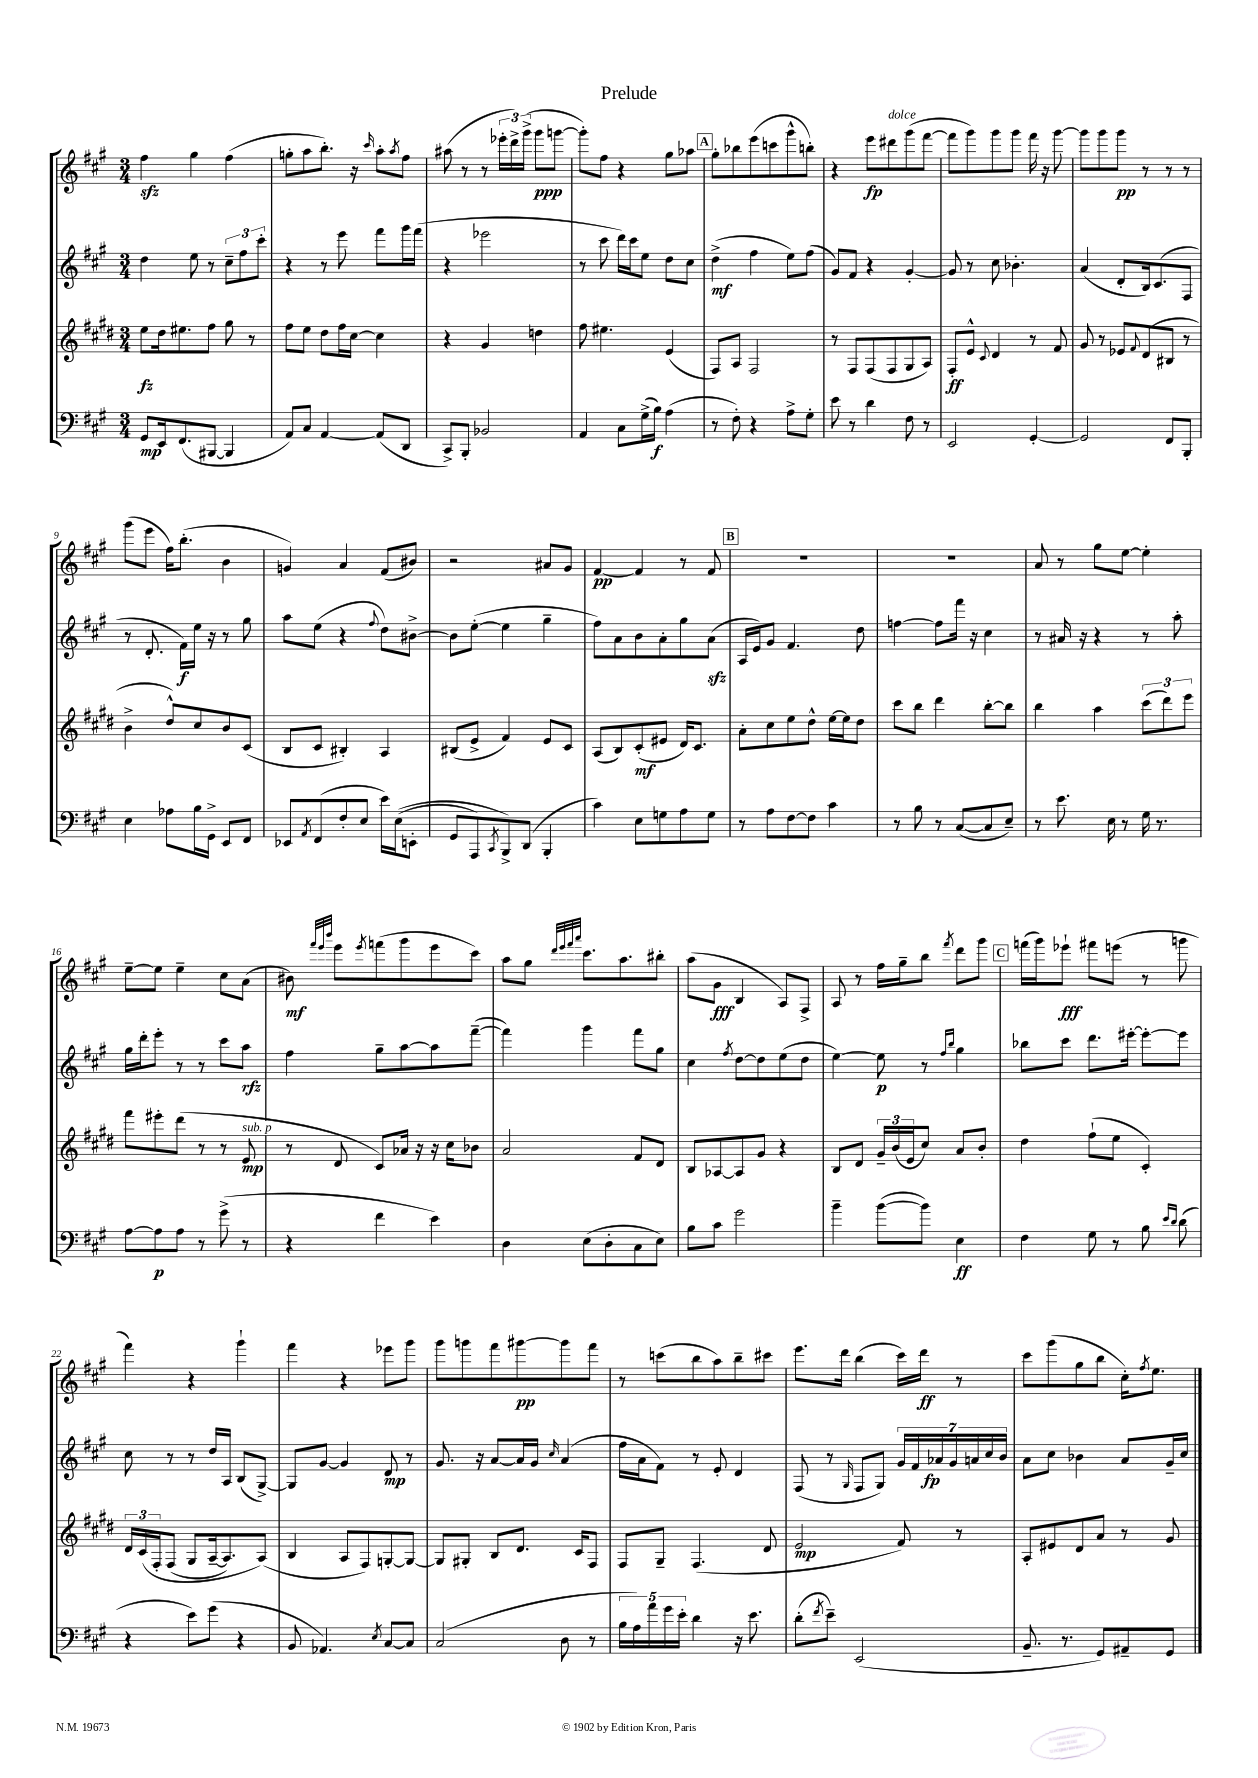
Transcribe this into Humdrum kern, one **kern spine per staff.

**kern	**kern	**kern	**kern
*staff4	*staff3	*staff2	*staff1
*clefF4	*clefG2	*clefG2	*clefG2
*k[f#c#g#]	*k[f#c#g#d#]	*k[f#c#g#]	*k[f#c#g#]
*M3/4	*M3/4	*M3/4	*M3/4
8GG#	8ee	4dd	4ff#
16EE	16dd#	.	.
(8.FF#	8.ee#	.	.
.	.	8ee	4gg#
[8BBB#	8ff#	8r	.
4BBB#]	8gg#	12cc#~	(4ff#
.	.	12ff#	.
.	8r	.	.
.	.	12ccc#'	.
=	=	=	=
8AA)	8ff#	4r	8gg'
8C#	8ee	.	8aa
[4AA	8dd#	8r	8.bb')
.	16ff#	8eee	.
.	[16cc#	.	16r
.	.	.	16qqccc#
(8AA]	4cc#]	8fff#	8aa'
.	.	.	8qaa
8DD	.	16ggg#	8ff#
.	.	(16fff#	.
=	=	=	=
8CC#^)	4r	4r	(8aa#
8BBB'	.	.	8r
2BB-	4g#	2eee-	8r
.	.	.	24eee-'
.	.	.	24ddd^)
.	.	.	(24ggg#^
.	4dd	.	8ggg#
.	.	.	[8ggg
=	=	=	=
4AA	8ff#	8r	8ggg'])
.	4.ee#	8ccc#	8ff#
8C#	.	16ddd)	4r
.	.	16ccc#	.
(16G#^	.	8ee	.
16B)	.	.	.
(4A	(4e	8dd	8gg#
.	.	8cc#	8aa-
=	=	=	=
8r	8F#)	(4dd^	8gg#'
8F#')	8A	.	8bb-
4r	2F#	4ff#	(8eee
.	.	.	8ccc
8A^	.	8ee)	8ggg#^^
8G#'	.	(8ff#	8bb')
=	=	=	=
8e	8r	8g#)	4r
8r	8F#	8f#	.
4d	(8F#	4r	8eee
.	8F#	.	8ddd#
8F#	8G#	[4g#'	(8ggg#
8r	8A)	.	[8fff#
=	=	=	=
2EE	8F#'	8g#]	8fff#]
.	8e^^	8r	8ggg#)
.	8qqc#	.	.
.	4d#	8cc#	8ggg#
.	.	4.b-'	8ggg#
[4GG#'	8r	.	16fff#
.	.	.	16r
.	8f#	.	[8ggg#
=	=	=	=
2GG#]	8g#	(4a	8ggg#]
.	8r	.	8ggg#
.	8e-	8d'	8ggg#
.	8qqf#	.	.
.	(8d#	16B)	8r
.	.	(8.c#	.
8FF#	8B#	.	8r
8BBB'	8r	8F#	8r
=	=	=	=
4E	4b^	8r	(8ggg#
.	.	8.d'	8eee
8A-	8dd#^^)	.	16ff#)
.	.	16f#)	(8.bb'
16B	8cc#	16ee	.
16GG#^	.	16r	.
8EE	8b	8r	4b
8FF#	(8c#	8gg#	.
=	=	=	=
8EE-	8B	8aa	4g)
8qAA	.	.	.
(8FF#	8c#	(8ee	.
8F#'	4B#')	4r	4a
8E	.	.	.
.	.	8qqff#	.
16e)	4A	8dd)	(8f#
&((16E	.	.	.
8EE'	.	[8b#^	8b#)
=	=	=	=
8GG#	(8B#	8b#]	2r
8AAA)	8e^	([8ee'	.
8qCC#	.	.	.
8BBB^&)	4f#)	4ee]	.
(8DD	.	.	.
4BBB'	8e	4gg#~	8a#
.	8c#	.	8g#
=	=	=	=
4c#)	(8A	8ff#)	[4f#
.	8B)	8a	.
8E	(8c#'	8b	4f#]
8G	8e#	8a'	.
8A	16d#)	8gg#	8r
.	8.c#	.	.
8G	.	(8a	8f#
=	=	=	=
8r	8a'	16A	2.r
.	.	16e)	.
8A	8cc#	8g#	.
[8F#	8ee	4.f#	.
8F#]	8dd#^^	.	.
4c#	[16ee	.	.
.	16ee]	.	.
.	8dd#	8dd	.
=	=	=	=
8r	8ccc#	[4ff	2.r
8B	8bb	.	.
8r	4ddd#	8ff]	.
([8C#	.	16fff#	.
.	.	16r	.
8C#]	[8bb'	4cc#	.
8E~)	8bb]	.	.
=	=	=	=
8r	4bb	8r	8a
8.e	.	16a#	8r
.	.	16r	.
.	4aa	4r	8gg#
16E	.	.	.
8r	.	.	[8ee
16G#	(12ccc#	8r	4ee']
8.r	.	.	.
.	12ddd#)	.	.
.	.	8aa'	.
.	12eee	.	.
=	=	=	=
[8A	8fff#	16gg#	[8ee~
.	.	16ddd'	.
8A]	8eee#'	8eee'	8ee]
8A	(8ddd#	8r	4ee~
8r	8r	8r	.
(8g#^	8r	8ccc#	8cc#
8r	8e	8aa	(8a
=	=	=	=
4r	8r	4ff#	8b#)
.	.	.	32qqfff#
.	.	.	32qqeee
.	.	.	32qqbbb
.	8d#	.	8eee
.	.	.	8qeee
4f#	8c#)	8gg#~	(8fff
.	16a-	[8aa	8ggg#
.	16r	.	.
4e)	16r	8aa]	8eee
.	16cc#	.	.
.	8b-	([8fff#~	8ccc#)
=	=	=	=
4D	2a	4fff#])	8aa
.	.	.	8gg#
.	.	.	32qqddd
.	.	.	32qqeee
.	.	.	32qqfff#
.	.	.	32qqaaa
(8E	.	4ggg#	8.ccc#
8D'	.	.	.
.	.	.	8.aa
8C#	8f#	8fff#	.
8E)	8d#	8gg#	8bb#'
=	=	=	=
8B	8B	4cc#	(8aa
8c#	[8A-	.	8g#
.	.	8qff#	.
2g#	8A-]	[8dd	4B
.	8g#	8dd]	.
.	4r	(8ee	8A)
.	.	8dd	8F#^
=	=	=	=
4b~	8B	[4ee)	8A
.	8d#	.	8r
([8b	24g#~	8ee]	16ff#
.	(24b	.	.
.	.	.	16gg#~
.	24e	.	.
8b])	8cc#)	8r	8bb
.	.	16qqff#	.
.	.	16qqbb	8qfff#
4E	8a	4gg#	8ddd
.	8b'	.	8ggg#
=	=	=	=
4F#	4dd#	8bb-	(16fff
.	.	.	16ggg#)
.	.	8ccc#	8eee-`
8G#	(8ff#`	8.ddd	8fff#
8r	8ee	.	(8eee
.	.	[16eee#'	.
8B	4c#')	8eee#'_	8r
16qqe	.	.	.
16qqd	.	.	.
(8d	.	8eee#]	8ggg
=	=	=	=
4r	24d#	8cc#	4fff#)
.	&(24c#	.	.
.	24F#'	.	.
.	(8F#	8r	.
8e)	8G#	8r	4r
(8g#	[16A~	16dd	.
.	8.A])	16A	.
4r	.	(8B	4ggg#`
.	(8A&)	[8G#^)	.
=	=	=	=
8BB	4B	8G#]	4fff#
4.AA-)	.	[8g#	.
.	8A	4g#]	4r
.	8F#)	.	.
8qE	.	.	.
[8C#	[8G'	8d	8eee-
8C#]	8G_	8r	8ggg#
=	=	=	=
(2C#	8G]	8.g#	8ggg#
.	8G#'	.	8ggg
.	.	16r	.
.	8B	[8a	8fff#
.	8.d#	16a]	[8ggg#
.	.	16g#	.
.	.	16qqcc#	.
8D	.	(4a	8ggg#]
.	16c#	.	.
8r	8F#	.	8fff#
=	=	=	=
20B	8F#	16ff#	8r
20A)	.	.	.
.	.	16a	.
20a	.	.	.
.	8G#~	8f#)	(8ccc
20g#	.	.	.
20e'	.	.	.
4d	(4.F#	8r	8bb
.	.	8e'	8aa)
16r	.	4d	8bb~
8.e	.	.	.
.	8d#	.	8ccc#
=	=	=	=
(8d'	2e	(8F#	8.eee
8qf#	.	.	.
8e~)	.	8r	.
.	.	.	16ddd
.	.	16qqG#	.
(2EE	.	8F#	(4bb
.	.	8G#)	.
.	8f#)	28g#	16ccc#)
.	.	28f#	.
.	.	.	16ddd
.	.	28a-	.
.	.	28g#	.
.	8r	.	8r
.	.	28a	.
.	.	28cc#	.
.	.	28b	.
=	=	=	=
8.BB~	8A'	8a	8ccc#
.	8e#	8cc#	(8ggg#
8.r	.	.	.
.	8d#	4b-	8gg#
8GG#)	8a	.	8bb
8AA#~	8r	8a	16cc#')
.	.	.	8qff#
.	.	.	8.ee
8GG#	8g#	16g#~	.
.	.	16cc#	.
==	==	==	==
*-	*-	*-	*-
